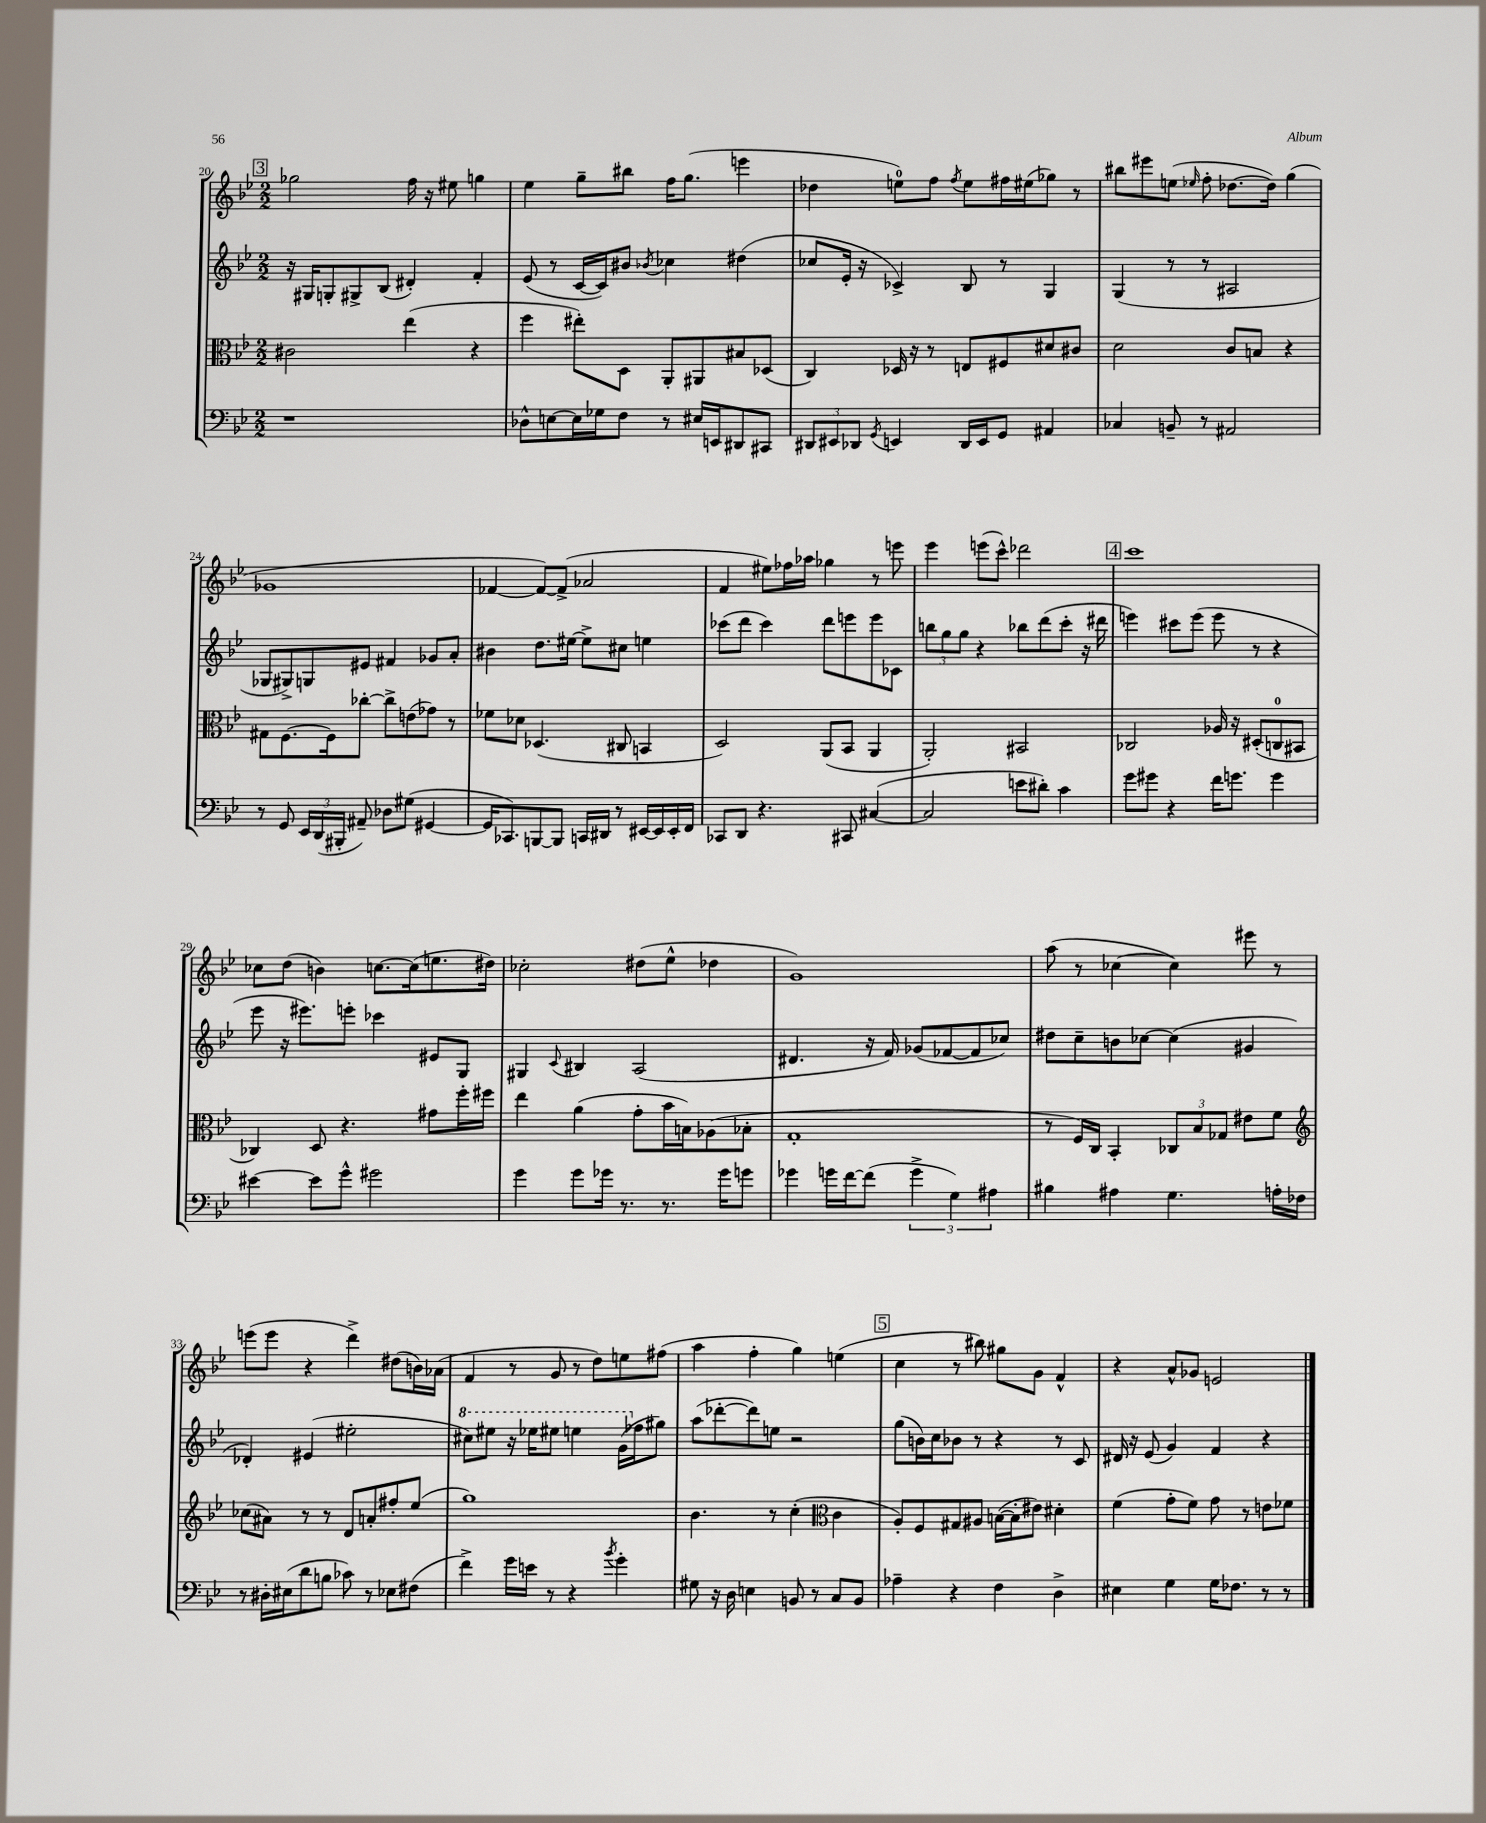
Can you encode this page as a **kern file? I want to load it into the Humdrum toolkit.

**kern	**kern	**kern	**kern
*staff4	*staff3	*staff2	*staff1
*clefF4	*clefC3	*clefG2	*clefG2
*k[b-e-]	*k[b-e-]	*k[b-e-]	*k[b-e-]
*M2/2	*M2/2	*M2/2	*M2/2
1r	2c#\	16r	2gg-\
.	.	16G#/LK	.
.	.	8G'/	.
.	.	8G#^/	.
.	.	(8B-/J	.
.	(4ee-\	4d#'/)	16ff\
.	.	.	16r
.	.	.	8ee#\
.	4r	4f'/	4gg\
=	=	=	=
8D-^^\L	4ff\	(8e-/	4ee-\
[8E\	.	8r	.
16E\]L	8ee#'\L)	[16c/LL	8gg~\L
16G-\J	.	16c/]J)	.
8F\J	8D\J	8b#/J	8bb#\J
.	.	8qb-/	.
8r	8AA'/L	4cc-\	16ff\LK
.	.	.	(8.gg\J
16E#/LL	8AA#/	.	.
16EE/J	.	.	.
8DD#/	8B#/	(4dd#\	4eee\
8CC#/J	(8D-/J	.	.
=	=	=	=
12DD#/L	4C/)	8cc-/L	4dd-\
12EE#/	.	.	.
.	.	16e-'/Jk	.
12DD-/J	.	.	.
.	.	16r	.
8qGG/	.	.	.
4EE/	16D-/	4c-^/)	8ee\L)
.	16r	.	.
.	8r	.	8ff\J
.	.	.	8qff/
16DD-/LL	8E/L	8B-/	8ee\L
16EE/J	.	.	.
8GG/J	8F#/	8r	16ff#\L
.	.	.	(16ee#\J
4AA#/	8d#/	4G/	8gg-\J)
.	8c#/J	.	8r
=	=	=	=
4C-/	2d\	(4G/	8bb#\L
.	.	.	8eee#\
8BB~/	.	8r	(8ee\J
.	.	.	16qqee-/
8r	.	8r	8ff'\
2AA#/	8c/L	2A#/	[8.dd-\L
.	8B/J	.	.
.	.	.	16dd-\]Jk)
.	4r	.	(4gg\
=	=	=	=
8r	8G#\L	8G-/L	1g-
8GG/	[8.F\	8G#^/)	.
24EE-/LL	.	8G/	.
(24DD/	.	.	.
.	16F\]k	.	.
24BBB#'/JJ	.	.	.
8AA#~/)	[8cc-'\J	8e#/J	.
8D-\L	8cc-^\]L	4f#/	.
(8G#\J	(8e\	.	.
[4GG#/	8g-\J)	8g-/L	.
.	8r	8a'/J	.
=	=	=	=
16GG#/]LK	8f-\L	4b#\	[4f-/
8.CC-/)	.	.	.
.	8d-\J	.	.
[8BBB/	(4.D-/	8.dd\L	8f-/_L)
8BBB/]J	.	.	(8f-^/]J
.	.	[16ee#\Jk	.
16CC/LL	.	8ee#^\]L	2a-/
16DD#/JJ	.	.	.
8r	8C#/	8cc#\J	.
[16EE#/LL	4BB/	4ee\	.
16EE#/]	.	.	.
16EE#'/	.	.	.
16FF/JJ	.	.	.
=	=	=	=
8CC-/L	2D/)	(8ccc-\L	4f/
8DD/J	.	8ddd\J	.
4.r	.	4ccc-\)	8ee#\L)
.	.	.	16ff-\L
.	.	.	16aa-\JJ
.	(8AA/L	8ddd\L	4gg-\
8CC#/	8BB-/J	8eee\	.
([4C#/	4AA/	8eee\	8r
.	.	8c-\J	8eee\
=	=	=	=
2C#/]	2AA'/)	12bb\L	4eee-\
.	.	12gg\	.
.	.	12gg\J	.
.	.	4r	(8eee\L
.	.	.	8ccc^^\J)
8e\L	2BB#/	8bb-\L	2ddd-\
8d#'\J)	.	(8ddd\	.
4c\	.	8ccc'\J	.
.	.	16r	.
.	.	16ddd#\	.
=	=	=	=
8g\L	2C-/	4eee\)	1ccc
8g#\J	.	.	.
4r	.	8ccc#\L	.
.	.	(8eee\J	.
16f\LK	16A-/	8eee\	.
8.g\J	16r	.	.
.	(8D#'/L	8r	.
4g\	8C/	4r	.
.	8BB#/J	.	.
=	=	=	=
[4e#\	4C-/)	8eee-\	8cc-\L
.	.	16r	(8dd\J
.	.	8.eee#\L)	.
8e#\]L	8D/	.	4b\)
8g^^\J	4.r	8eee'\J	.
2g#\	.	4ccc-\	[8.cc\L
.	.	.	(16cc\]k
.	8g#\L	8e#/L	8.ee\
.	16ff'\L	8G/J	.
.	16ff#\JJ	.	16dd#\Jk)
=	=	=	=
4g\	4ee-\	4G#/	2cc-'\
.	.	8qqc/	.
8g\L	(4a\	4B#/	.
16g-\Jk	.	.	.
8.r	.	.	.
.	8g'\L	(2A/	(8dd#\L
8.r	16b-\L	.	8ee-^^\J
.	16B\J)	.	.
.	(8A-\	.	4dd-\
16g-\LK	.	.	.
8g\J	8B-'\J	.	.
=	=	=	=
4g-\	1G'	4.d#/	1g)
16g\LL	.	.	.
[16f\J	.	.	.
(8f\]J	.	16r	.
.	.	16f/)	.
6g^\	.	(8g-/L	.
.	.	[8f-/	.
6G\)	.	.	.
.	.	8f-/]	.
6A#\	.	.	.
.	.	8cc-/J)	.
=	=	=	=
4B#\	8r	8dd#\L	(8aa\
.	16F/LL)	8cc~\	8r
.	16C/JJ	.	.
4A#\	4BB-'/	8b\	[4cc-\
.	.	[8cc-\J	.
4.G\	12C-/L	(4cc-\]	4cc-\])
.	12B-/	.	.
.	12G-/J	.	.
.	8e#\L	4g#/	8eee#\
16A'\LL	8f\J	.	8r
16F-\JJ	.	.	.
=	=	=	=
*	*clefG2	*	*
8r	(8cc-\L	4d-'/)	(8eee\L
16D#'\LL	8a#\J)	.	8eee\J
(16E#\J	.	.	.
8d\	8r	(4e#/	4r
8B\J	8r	.	.
8c-\)	8d/L	2ee#'\	4ddd^\)
8r	8a'/	.	.
8E-\L	8ff#'/	.	(8dd#\L
(8F#\J	(8ee-/J	.	16b\L)
.	.	.	(16a-\JJ
=	=	=	=
4f^\)	1gg)	8ccc#\L)	4f/
.	.	8eee#\J	.
16g\LL	.	16r	8r
16e\JJ	.	16eee-\LK	.
8r	.	8eee#\J	8g/
4r	.	4eee\	8r
.	.	.	8dd\L)
8qb-/	.	.	.
4g'\	.	(16gg\LL	8ee\
.	.	16ff-\J	.
.	.	8gg#\J)	(8ff#\J
=	=	=	=
8G#\	4.b-\	(8aa\L	4aa\
16r	.	[8ddd-'\	.
16D\	.	.	.
4E\	.	8ddd-\])	4ff'\
.	8r	8ee\J	.
8BB/	(4cc'\	2r	4gg\)
8r	.	.	.
*	*clefC3	*	*
8C/L	4c\	.	(4ee\
8BB/J	.	.	.
=	=	=	=
4A-~\	8A'/L)	(8gg\L	4cc\
.	8F/	16b\L)	.
.	.	16cc\J	.
4r	8G#/	8b-\J	8r
.	8A#/J	8r	8bb#\)
4F\	([16B\LL	4r	8gg#\L
.	16B'\]J	.	.
.	8e#\J)	.	8g\J
4D^\	4d#'\	8r	4f^^/
.	.	8c/	.
=	=	=	=
4E#\	(4f\	16d#/	4r
.	.	16r	.
.	.	(8e-/	.
4G\	8g'\L	4g/)	8a^^/L
.	8f\J)	.	8g-/J
16G\LK	8g\	4f/	2e/
8.F-\J	.	.	.
.	8r	.	.
8r	8e\L	4r	.
8r	8f-\J	.	.
==	==	==	==
*-	*-	*-	*-
